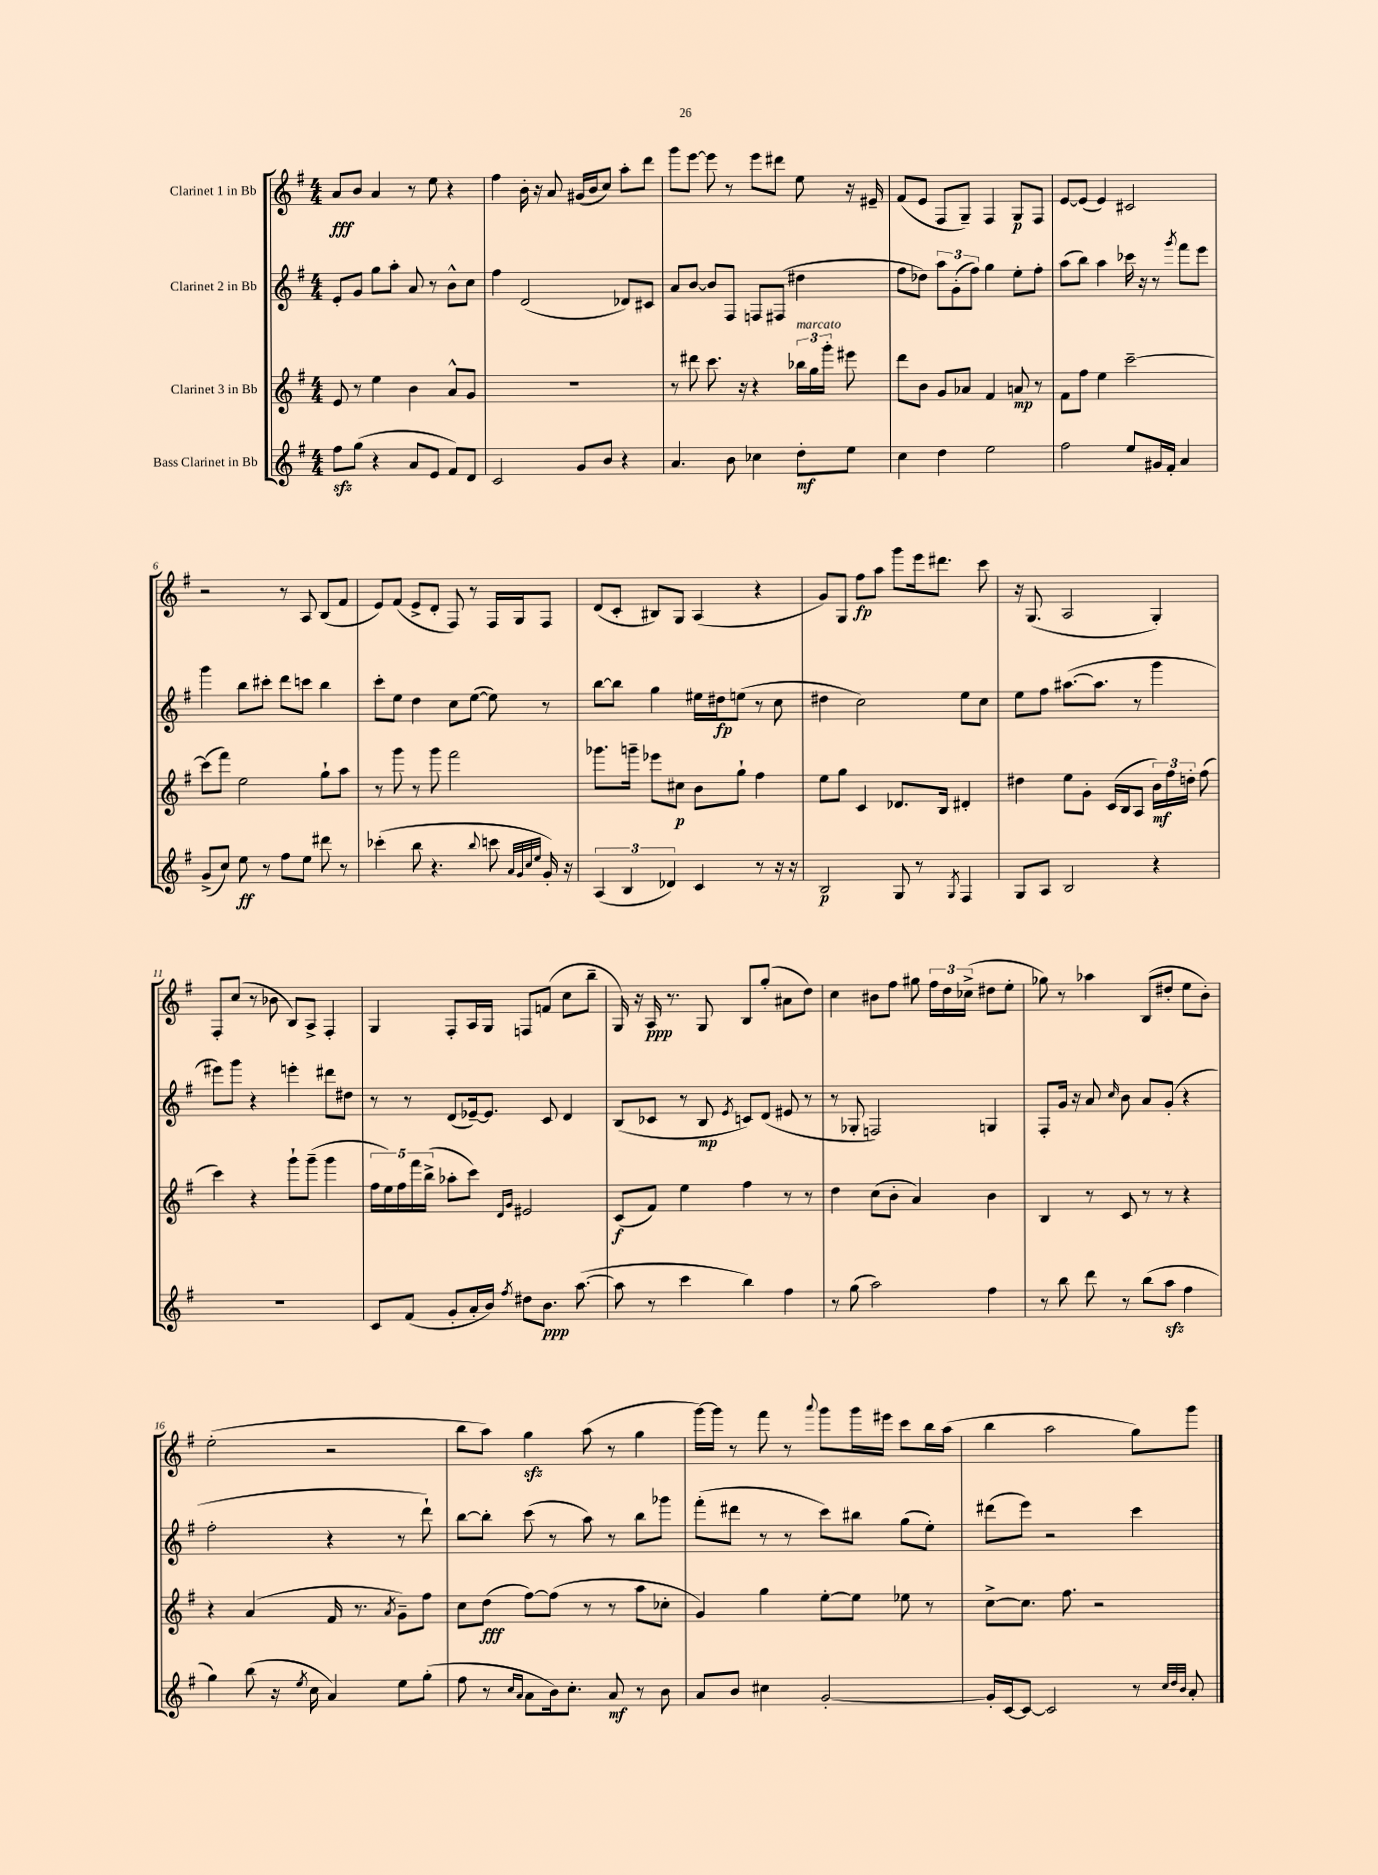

**kern	**kern	**kern	**kern
*staff4	*staff3	*staff2	*staff1
*clefG2	*clefG2	*clefG2	*clefG2
*k[f#]	*k[f#]	*k[f#]	*k[f#]
*M4/4	*M4/4	*M4/4	*M4/4
8ff#\L	8e/	8e'/L	8a/L
(8gg\J	8r	8g/J	8b/J
4r	4ee\	8gg\L	4a/
.	.	8aa'\J	.
8a/L	4b\	8a/	8r
8e/J	.	8r	8ee\
8f#/L)	8a^^/L	8b^^\L	4r
8d/J	8g/J	8cc\J	.
=	=	=	=
2c/	1r	4ff#\	4ff#\
.	.	(2d/	16b'\
.	.	.	16r
.	.	.	8a/
8g/L	.	.	(16g#/LL
.	.	.	16b/J
8b/J	.	.	8cc/J)
4r	.	8d-/L)	8aa'\L
.	.	8c#/J	8ddd\J
=	=	=	=
4.a/	8r	8a/L	8ggg\L
.	8ddd#\	[8b/J	[8eee\J
.	8.ccc\	8b/]L	8eee\]
8b\	.	8F#/J	8r
.	16r	.	.
4cc-\	4r	8F/L	8eee\L
.	.	(8F#/J	8ddd#\J
8dd'\L	24bb-\LL	4dd#\	8ee\
.	24gg\	.	.
.	24ggg'\JJ	.	.
8ee\J	8eee#\	.	16r
.	.	.	16e#~/
=	=	=	=
4cc\	8ddd\L	8ff#\L	(8f#/L
.	8b\J	8dd-\J)	8e/J
4dd\	8g/L	12aa\L	8F#/L
.	.	(12g'\	.
.	8a-/J	.	8G~/J)
.	.	12ff#\J)	.
2ee\	4f#/	4gg\	4F#/
.	8a/	8ee'\L	8G/L
.	8r	8ff#'\J	8F#/J
=	=	=	=
2ff#\	8f#\L	(8aa\L	[8e/L
.	8ff#\J	8bb\J)	(8e/]J
.	4ee\	4aa\	4e/)
8ee/L	[2ccc~\	16ccc-\	2c#/
.	.	16r	.
16g#/L	.	8r	.
16f#'/JJ	.	.	.
.	.	8qggg/	.
4a/	.	8fff#\L	.
.	.	8eee\J	.
=	=	=	=
(8g^/L	(8ccc\]L	4ggg\	2r
8cc/J)	8fff#\J)	.	.
8ee\	2ee\	8bb\L	.
8r	.	8ccc#'\J	.
8ff#\L	.	8ddd\L	8r
8ee\J	.	8ccc\J	8A/
8ddd#\	8gg`\L	4bb\	(8B/L
8r	8aa\J	.	8f#/J
=	=	=	=
(4ccc-'\	8r	8ccc'\L	8e/L)
.	8ggg\	8ee\J	(8f#/J
8bb\	8r	4dd\	8e^/L
4.r	8ggg\	.	8d'/J
.	2fff#\	8cc\L	8F#/)
.	.	([8ee\J	8r
8qqbb/	.	.	.
8ccc\	.	8ee\])	16F#/LL
.	.	.	16G/J
32qqa/LLL	.	.	.
32qqg/	.	.	.
32qqcc/	.	.	.
32qqee/JJJ	.	.	.
16g'/)	.	8r	8F#/J
16r	.	.	.
=	=	=	=
(6A/	8.ggg-\L	[8bb\L	(8d/L
.	.	8bb\]J	8c'/J
6B/	.	.	.
.	16ggg~\Jk	.	.
.	8eee-\L	4gg\	8B#/L)
6d-/)	.	.	.
.	8cc#\J	.	8G/J
4c/	8b\L	16ee#\LL	(4A/
.	.	16dd#\J	.
.	8gg`\J	(8ee\J	.
8r	4ff#\	8r	4r
16r	.	8cc\	.
16r	.	.	.
=	=	=	=
2B/	8ee\L	4dd#\	8g/L)
.	8gg\J	.	8G/J
.	4c/	2cc\)	8ff#\L
.	.	.	8aa\J
8G/	8.d-/L	.	8ggg\L
8r	.	.	16eee\k
.	16B/Jk	.	8.ddd#\J
8qG/	.	.	.
4F#/	4d#'/	8ee\L	.
.	.	8cc\J	8ccc\
=	=	=	=
8G/L	4dd#\	8ee\L	16r
.	.	.	(8.G/
8A/J	.	8ff#\J	.
2B/	8ee\L	([8.aa#\L	2A/
.	8g'\J	.	.
.	.	8.aa#\]J	.
.	(16c/LL	.	.
.	16B/J	.	.
.	8A/J	8r	.
4r	24b\LL)	4ggg\	4G'/)
.	24ff#\	.	.
.	24dd'\JJ	.	.
.	(8ff#\	.	.
=	=	=	=
1r	4ccc\)	8eee#\L)	8F#'/L
.	.	8ggg\J	(8cc/J
.	4r	4r	8r
.	.	.	8b-\
.	8ggg`\L	4eee'\	8B/L)
.	(8ggg~\J	.	8A^/J
.	4ggg\	8ddd#\L	4F#'/
.	.	8dd#\J	.
=	=	=	=
8c/L	20ff#\LL	8r	4G/
.	20ee\)	.	.
.	20ff#\	.	.
(8f#/J	.	8r	.
.	20fff#\	.	.
.	(20bb^\JJ	.	.
8g'/L	8aa-'\L	(8d/L	8F#'/L
16a'/L	8ccc\J)	[16e-~/k)	16A/L
16b/JJ)	.	8.e-/]J	16G/JJ
.	16qqd/LL	.	.
8qff#/	16qqg/JJ	.	.
8dd#\L	2e#/	.	8F/L
8.b\J	.	8c/	(8f/J
.	.	4d/	8cc\L
([8.aa\	.	.	.
.	.	.	8bb~\J
=	=	=	=
8aa\]	(8c/L	(8B/L	16G/)
.	.	.	16r
8r	8f#/J)	8c-/J	16A/
.	.	.	8.r
4ccc\	4ee\	8r	.
.	.	8B/	8G/
.	.	8qe/	.
4bb\)	4ff#\	8c/L)	8B/L
.	.	(8d/J	(8gg'/J
4ff#\	8r	8e#/	8a#\L
.	8r	8r	8dd\J)
=	=	=	=
8r	4dd\	8r	4cc\
(8gg\	.	8G-'/	.
2aa\)	(8cc\L	2F/)	8b#\L
.	8b'\J	.	8ff#\J
.	4a/)	.	8gg#\
.	.	.	24ff#\LL
.	.	.	24dd\
.	.	.	(24cc-^\JJ
4ff#\	4b\	4G/	8dd#\L
.	.	.	8ee'\J
=	=	=	=
8r	4B/	8F#'/L	8gg-\)
8bb\	.	16g/Jk	8r
.	.	16r	.
8ddd\	8r	8a/	4aa-\
.	.	16qqcc/	.
8r	8c/	8b\	.
(8bb\L	8r	8a/L	(8B/L
8aa\J	8r	(8g'/J	8dd#'/J
4ff#\	4r	4r	8ee\L
.	.	.	8b'\J)
=	=	=	=
4gg\)	4r	2ff#'\	(2ee'\
(8bb\	(4a/	.	.
16r	.	.	.
8qee/	.	.	.
16cc\	.	.	.
4a/)	16f#/	4r	2r
.	8.r	.	.
.	8qa/	.	.
8ee\L	8g~\L)	8r	.
(8gg'\J	8ff#\J	8ddd`\)	.
=	=	=	=
8ff#\	8cc\L	[8bb\L	8bb\L
8r	(8dd\J	8bb'\]J	8aa\J)
16qqcc/LL	.	.	.
16qqa/JJ	.	.	.
8a\L	[8ff#\L)	(8ccc\	4gg\
16b\k)	(8ff#\]J	8r	.
8.cc'\J	.	.	.
.	8r	8aa\)	(8aa\
8a/	8r	8r	8r
8r	8aa\L	8bb\L	4gg\
8b\	8cc-'\J	8ggg-\J	.
=	=	=	=
8a/L	4g/)	(8fff#'\L	[16ggg\LL)
.	.	.	16ggg\]JJ
8b/J	.	8ddd#\J	8r
4cc#\	4gg\	8r	8fff#\
.	.	8r	8r
.	.	.	8qqaaa/
[2g'/	[8ee'\L	8ccc\L)	8ggg\L
.	8ee\]J	8bb#\J	16ggg\L
.	.	.	16eee#\JJ
.	8ee-\	(8gg\L	8ccc\L
.	8r	8ee'\J)	16bb\L
.	.	.	(16aa\JJ
=	=	=	=
16g'/]LL	[8cc^\L	(8ddd#\L	4bb\
[16c/J	.	.	.
8c/_J	8.cc\]J	8eee\J)	.
2c/]	.	2r	2aa\
.	8.ff#\	.	.
.	2r	.	.
8r	.	4ccc\	8gg\L)
32qqcc/LLL	.	.	.
32qqdd/	.	.	.
32qqb/JJJ	.	.	.
8a'/	.	.	8ggg\J
==	==	==	==
*-	*-	*-	*-
